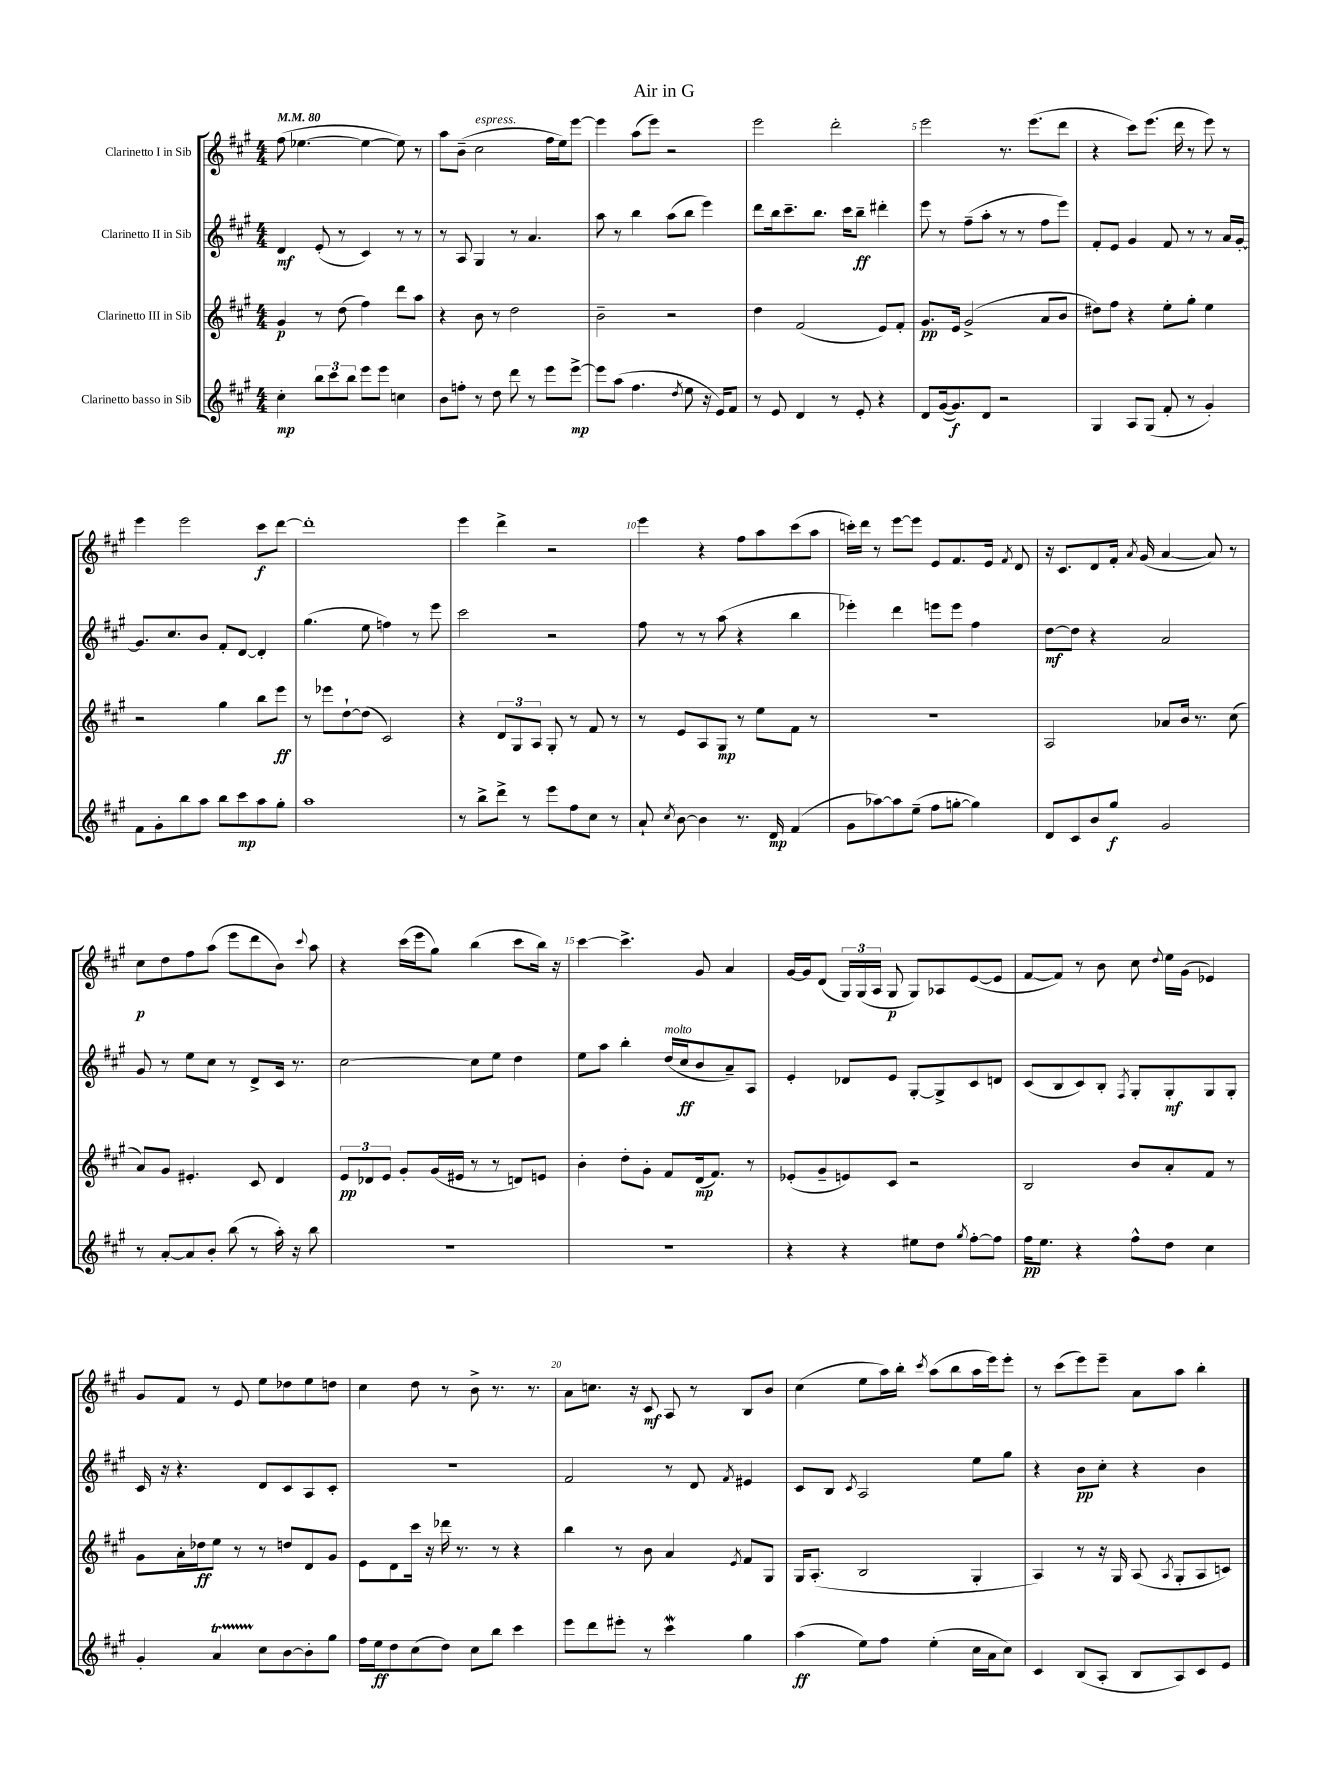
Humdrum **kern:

**kern	**dynam	**kern	**dynam	**kern	**dynam	**kern	**dynam
*part4	*part4	*part3	*part3	*part2	*part2	*part1	*part1
*staff4	*staff4	*staff3	*staff3	*staff2	*staff2	*staff1	*staff1
*I"Clarinetto basso in Sib	*	*I"Clarinetto III in Sib	*	*I"Clarinetto II in Sib	*	*I"Clarinetto I in Sib	*
*clefG2	*	*clefG2	*	*clefG2	*	*clefG2	*
*k[f#c#g#]	*	*k[f#c#g#]	*	*k[f#c#g#]	*	*k[f#c#g#]	*
*M4/4	*	*M4/4	*	*M4/4	*	*M4/4	*
*MM80	*	*MM80	*	*MM80	*	*MM80	*
=1	=1	=1	=1	=1	=1	=1	=1
4cc#'\	mp	4g#/	p	4d/	mf	(8ff#\	.
.	.	.	.	.	.	[4.ee-X\	.
12bb\L	.	8r	.	(8e'/	.	.	.
12ccc#\	.	.	.	.	.	.	.
.	.	(8dd\	.	8r	.	.	.
12bb\J	.	.	.	.	.	.	.
8eee\L	.	4ff#\)	.	4c#/)	.	4ee-\_	.
8eee\J	.	.	.	.	.	.	.
4ccn\	.	8ddd\L	.	8r	.	8ee-\])	.
.	.	8aa\J	.	8r	.	8r	.
=2	=2	=2	=2	=2	=2	=2	=2
8b\L	.	4r	.	8r	.	8aa\L	.
8ffn'\J	.	.	.	8A/	.	(8b~\J	.
!	!	!	!	!	!	!LO:TX:a:i:t=espress.	!
8r	.	8b\	.	4G#/	.	2cc#\	.
8dd\	.	8r	.	.	.	.	.
8ddd\	.	2dd\	.	8r	.	.	.
8r	.	.	.	4.a/	.	.	.
8eee\L	.	.	.	.	.	16ff#\LL	.
.	.	.	.	.	.	16ee\J)	.
[8eee^\J	mp	.	.	.	.	[8eee\J	.
=3	=3	=3	=3	=3	=3	=3	=3
8eee\L]	.	2b~\	.	8aa\	.	4eee\]	.
(8aa\J	.	.	.	8r	.	.	.
4.ff#\	.	.	.	4bb\	.	(8aa\L	.
.	.	.	.	.	.	8eee\J)	.
.	.	2r	.	(8aa\L	.	2r	.
8qdd/	.	.	.	.	.	.	.
8ee\	.	.	.	8bb\J	.	.	.
16r	.	.	.	4eee\)	.	.	.
16e/KL)	.	.	.	.	.	.	.
8f#/J	.	.	.	.	.	.	.
=4	=4	=4	=4	=4	=4	=4	=4
8r	.	4dd\	.	8ddd\L	.	2eee\	.
8e/	.	.	.	16bb\k	.	.	.
.	.	.	.	8.ccc#~\	.	.	.
4d/	.	(2f#/	.	.	.	.	.
.	.	.	.	8.bb\J	.	.	.
8r	.	.	.	.	.	2ddd'\	.
.	.	.	.	16ccc#\KL	.	.	.
8e'/	.	.	.	8bb~\J	ff	.	.
4r	.	8e/L)	.	4ddd#X'\	.	.	.
.	.	8f#'/J	.	.	.	.	.
=5	=5	=5	=5	=5	=5	=5	=5
8d/L	.	8.g#/L	pp	8eee\	.	2eee\	.
([16g#/k	.	.	.	8r	.	.	.
8.g#/])	f	16e/Jk	.	.	.	.	.
.	.	(2g#^/	.	(8ff#~\L	.	.	.
8d/J	.	.	.	8aa'\J	.	.	.
2r	.	.	.	8r	.	8.r	.
.	.	.	.	8r	.	.	.
.	.	.	.	.	.	(8.eee\L	.
.	.	8a/L	.	8ff#\L	.	.	.
.	.	8b/J	.	8eee\J)	.	8ddd\J	.
=6	=6	=6	=6	=6	=6	=6	=6
4G#/	.	8dd#X\L)	.	8f#'/L	.	4r	.
.	.	8ff#\J	.	8e/J	.	.	.
8A/L	.	4r	.	4g#/	.	8ccc#\L)	.
(8G#/J	.	.	.	.	.	(8.eee\J	.
8f#'/	.	8ee'\L	.	8f#/	.	.	.
.	.	.	.	.	.	16ddd\	.
8r	.	8gg#'\J	.	8r	.	8r	.
4g#'/)	.	4ee\	.	8r	.	8eee\)	.
.	.	.	.	16a/LL	.	8r	.
.	.	.	.	[16g#'/JJ	.	.	.
!!LO:LB:g=z
=7	=7	=7	=7	=7	=7	=7	=7
8f#\L	.	2r	.	8.g#/L]	.	4eee\	.
8g#'\	.	.	.	.	.	.	.
.	.	.	.	8.cc#/	.	.	.
8bb\	.	.	.	.	.	2eee\	.
8aa\J	.	.	.	8b/J	.	.	.
8bb\L	.	4gg#\	.	8f#'/L	.	.	.
8ccc#\	mp	.	.	[8d/J	.	.	.
8aa\	.	8bb\L	.	4d'/]	.	8ccc#\L	f
8gg#'\J	.	8eee\J	ff	.	.	[8ddd\J	.
=8	=8	=8	=8	=8	=8	=8	=8
1aa	.	8r	.	(4.gg#\	.	1ddd']	.
.	.	8eee-X\L	.	.	.	.	.
.	.	[8dd`\	.	.	.	.	.
.	.	(8dd\J]	.	8ee\	.	.	.
.	.	2c#/)	.	4ffn\)	.	.	.
.	.	.	.	8r	.	.	.
.	.	.	.	8eee\	.	.	.
=9	=9	=9	=9	=9	=9	=9	=9
8r	.	4r	.	2ccc#\	.	4eee\	.
8bb^\L	.	.	.	.	.	.	.
8ddd^\J	.	12d/L	.	.	.	4ddd^\	.
.	.	12G#/	.	.	.	.	.
8r	.	.	.	.	.	.	.
.	.	12A/J	.	.	.	.	.
8eee\L	.	8G#'/	.	2r	.	2r	.
8ff#\	.	8r	.	.	.	.	.
8cc#\J	.	8f#/	.	.	.	.	.
8r	.	8r	.	.	.	.	.
=10	=10	=10	=10	=10	=10	=10	=10
8a`/	.	8r	.	8ff#\	.	4eee\	.
8qcc#/	.	.	.	.	.	.	.
[8b\	.	8e/L	.	8r	.	.	.
4b\]	.	8A/	.	8r	.	4r	.
.	.	8G#/J	mp	(8aa\	.	.	.
8.r	.	8r	.	4r	.	8ff#\L	.
.	.	8ee\L	.	.	.	8aa\	.
16d/	mp	.	.	.	.	.	.
(4f#/	.	8f#\J	.	4bb\	.	(8ccc#\	.
.	.	8r	.	.	.	8aa\J	.
=11	=11	=11	=11	=11	=11	=11	=11
8g#\L	.	1r	.	4eee-X'\)	.	16cccn'\LL)	.
.	.	.	.	.	.	16ddd\JJ	.
[8aa-X\)	.	.	.	.	.	8r	.
8aa-\]	.	.	.	4ddd\	.	[8eee\L	.
(8ee~\J	.	.	.	.	.	8eee\J]	.
8ff#\L	.	.	.	8eeen\L	.	8e/L	.
[8ggn'\J	.	.	.	8eee\J	.	8.f#/	.
4gg\])	.	.	.	4ff#\	.	.	.
.	.	.	.	.	.	16e/Jk	.
.	.	.	.	.	.	8qf#/	.
.	.	.	.	.	.	8d/	.
=12	=12	=12	=12	=12	=12	=12	=12
8d/L	.	2A/	.	[8dd\L	mf	16r	.
.	.	.	.	.	.	8.c#/L	.
8c#/	.	.	.	8dd\J]	.	.	.
8b/	.	.	.	4r	.	8d/	.
8gg#/J	f	.	.	.	.	16f#'/Jk	.
.	.	.	.	.	.	8qa/	.
.	.	.	.	.	.	(16g#/	.
2g#/	.	8a-X/L	.	2a/	.	[4a/	.
.	.	16b/Jk	.	.	.	.	.
.	.	8.r	.	.	.	.	.
.	.	.	.	.	.	8a/])	.
.	.	(8cc#\	.	.	.	8r	.
!!LO:LB:g=z
=13	=13	=13	=13	=13	=13	=13	=13
8r	.	8a/L)	.	8g#/	.	8cc#\L	p
[8a'/L	.	8g#/J	.	8r	.	8dd\	.
8a/]	.	4.e#X'/	.	8ee\L	.	8ff#\	.
8b'/J	.	.	.	8cc#\J	.	(8aa\J	.
(8bb\	.	.	.	8r	.	8eee\L	.
8r	.	8c#/	.	8d^/L	.	8ddd\	.
16aa'\)	.	4d/	.	16c#/Jk	.	8b\J)	.
16r	.	.	.	8.r	.	.	.
.	.	.	.	.	.	8qqccc#/	.
8bb\	.	.	.	.	.	8aa\	.
=14	=14	=14	=14	=14	=14	=14	=14
1r	.	12e/L	pp	[2cc#\	.	4r	.
.	.	12d-X/	.	.	.	.	.
.	.	12e/J	.	.	.	.	.
.	.	8g#'/L	.	.	.	(16ccc#\LL	.
.	.	.	.	.	.	16eee\J	.
.	.	(16g#/L	.	.	.	8gg#\J)	.
.	.	16e#X/JJ	.	.	.	.	.
.	.	8r	.	8cc#\L]	.	(4bb\	.
.	.	8r	.	8ee\J	.	.	.
.	.	8dn/L)	.	4dd\	.	8ccc#\L	.
.	.	8en/J	.	.	.	16bb\Jk)	.
.	.	.	.	.	.	16r	.
=15	=15	=15	=15	=15	=15	=15	=15
1r	.	4b'\	.	8ee\L	.	[4ccc#\	.
.	.	.	.	8aa\J	.	.	.
.	.	8dd'\L	.	4bb'\	.	4.ccc#^\]	.
.	.	8g#'\J	.	.	.	.	.
!	!	!	!	!LO:TX:a:i:t=molto	!	!	!
.	.	8f#/L	.	(16dd/LL	.	.	.
.	.	.	.	16cc#/J	ff	.	.
.	.	(16d/k	mp	8b/	.	8g#/	.
.	.	8.f#/J)	.	.	.	.	.
.	.	.	.	8a~/)	.	4a/	.
.	.	8r	.	8A/J	.	.	.
=16	=16	=16	=16	=16	=16	=16	=16
4r	.	(8e-X'/L	.	4e'/	.	[16g#/LL	.
.	.	.	.	.	.	16g#/J]	.
.	.	8g#~/	.	.	.	(8d/J	.
4r	.	8en/)	.	8d-X/L	.	24G#/LL)	.
.	.	.	.	.	.	(24G#/	.
.	.	.	.	.	.	24A/JJ	.
.	.	8c#/J	.	8e/J	.	8G#/	p
8ee#X\L	.	2r	.	[8G#'/L	.	8G#/L)	.
8dd\J	.	.	.	8G#^/]	.	8A-X/	.
8qgg#/	.	.	.	.	.	.	.
[8ff#'\L	.	.	.	8c#/	.	([8e/	.
8ff#\J]	.	.	.	8dn/J	.	8e/J]	.
=17	=17	=17	=17	=17	=17	=17	=17
16ff#\KL	pp	2B/	.	(8c#/L	.	[8f#/L	.
8.ee\J	.	.	.	.	.	.	.
.	.	.	.	8B/	.	8f#/J])	.
4r	.	.	.	8c#/)	.	8r	.
.	.	.	.	8B'/J	.	8b\	.
.	.	.	.	8qF#/	.	.	.
8ff#^^\L	.	8b/L	.	8G#'/L	.	8cc#\	.
.	.	.	.	.	.	8qqdd/	.
8dd\J	.	8a'/	.	8G#'/	mf	16ee\LL	.
.	.	.	.	.	.	(16g#\JJ	.
4cc#\	.	8f#/J	.	8G#/	.	4e-X/)	.
.	.	8r	.	8G#'/J	.	.	.
!!LO:LB:g=z
=18	=18	=18	=18	=18	=18	=18	=18
4g#'/	.	8g#\L	.	16c#/	.	8g#/L	.
.	.	.	.	16r	.	.	.
.	.	16a'\L	.	4.r	.	8f#/J	.
.	.	16dd-X\J	ff	.	.	.	.
4aT/	.	8ee\J	.	.	.	8r	.
.	.	8r	.	.	.	8e/	.
8cc#\L	.	8r	.	8d/L	.	8ee\L	.
[8b\	.	8ddn/L	.	8c#/	.	8dd-X\	.
8b'\]	.	8d/	.	8A/	.	8ee\	.
8gg#\J	.	8g#/J	.	8c#'/J	.	8ddn\J	.
=19	=19	=19	=19	=19	=19	=19	=19
16ff#\LL	.	8e\L	.	1r	.	4cc#\	.
16ee\J	ff	.	.	.	.	.	.
8dd\	.	8d\	.	.	.	.	.
(8cc#\	.	16ccc#\Jk	.	.	.	8dd\	.
.	.	16r	.	.	.	.	.
8dd\J)	.	16ddd-X\	.	.	.	8r	.
.	.	8.r	.	.	.	.	.
8cc#\L	.	.	.	.	.	8b^\	.
8bb\J	.	8r	.	.	.	8.r	.
4ccc#\	.	4r	.	.	.	.	.
.	.	.	.	.	.	8.r	.
=20	=20	=20	=20	=20	=20	=20	=20
8eee\L	.	4bb\	.	2f#/	.	8a\L	.
8ddd\	.	.	.	.	.	8.ccn\J	.
8eee#X'\J	.	8r	.	.	.	.	.
.	.	.	.	.	.	16r	.
8r	.	8b\	.	.	.	8c#/	mf
4ccc#W\	.	4a/	.	8r	.	8A/	.
.	.	.	.	8d/	.	8r	.
.	.	8qe/	.	8qf#/	.	.	.
4gg#\	.	8f#/L	.	4e#X/	.	8B/L	.
.	.	8G#/J	.	.	.	8b/J	.
=21	=21	=21	=21	=21	=21	=21	=21
(4aa\	ff	16G#/KL	.	8c#/L	.	(4cc#\	.
.	.	(8.A'/J	.	.	.	.	.
.	.	.	.	8B/J	.	.	.
.	.	.	.	8qc#/	.	.	.
8ee\L)	.	2B/	.	2A/	.	8ee\L	.
8ff#\J	.	.	.	.	.	16aa\L)	.
.	.	.	.	.	.	16bb'\JJ	.
.	.	.	.	.	.	8qccc#/	.
(4ee'\	.	.	.	.	.	(8aa\L	.
.	.	.	.	.	.	8bb\	.
16cc#\LL	.	4G#'/	.	8ee\L	.	16aa\L	.
16a\J	.	.	.	.	.	16eee\J)	.
8cc#\J)	.	.	.	8gg#\J	.	8eee'\J	.
=22	=22	=22	=22	=22	=22	=22	=22
4c#/	.	4A/)	.	4r	.	8r	.
.	.	.	.	.	.	(8ccc#\L	.
(8B/L	.	8r	.	8b\L	pp	8eee\)	.
8A'/J	.	16r	.	8cc#'\J	.	8eee~\J	.
.	.	16G#/	.	.	.	.	.
8B/L	.	(8A/	.	4r	.	8a\L	.
.	.	8qA/	.	.	.	.	.
8A/)	.	8G#'/L	.	.	.	8aa\J	.
8c#/	.	8A/	.	4b\	.	4bb'\	.
8e/J	.	8cn/J)	.	.	.	.	.
==	==	==	==	==	==	==	==
*-	*-	*-	*-	*-	*-	*-	*-
